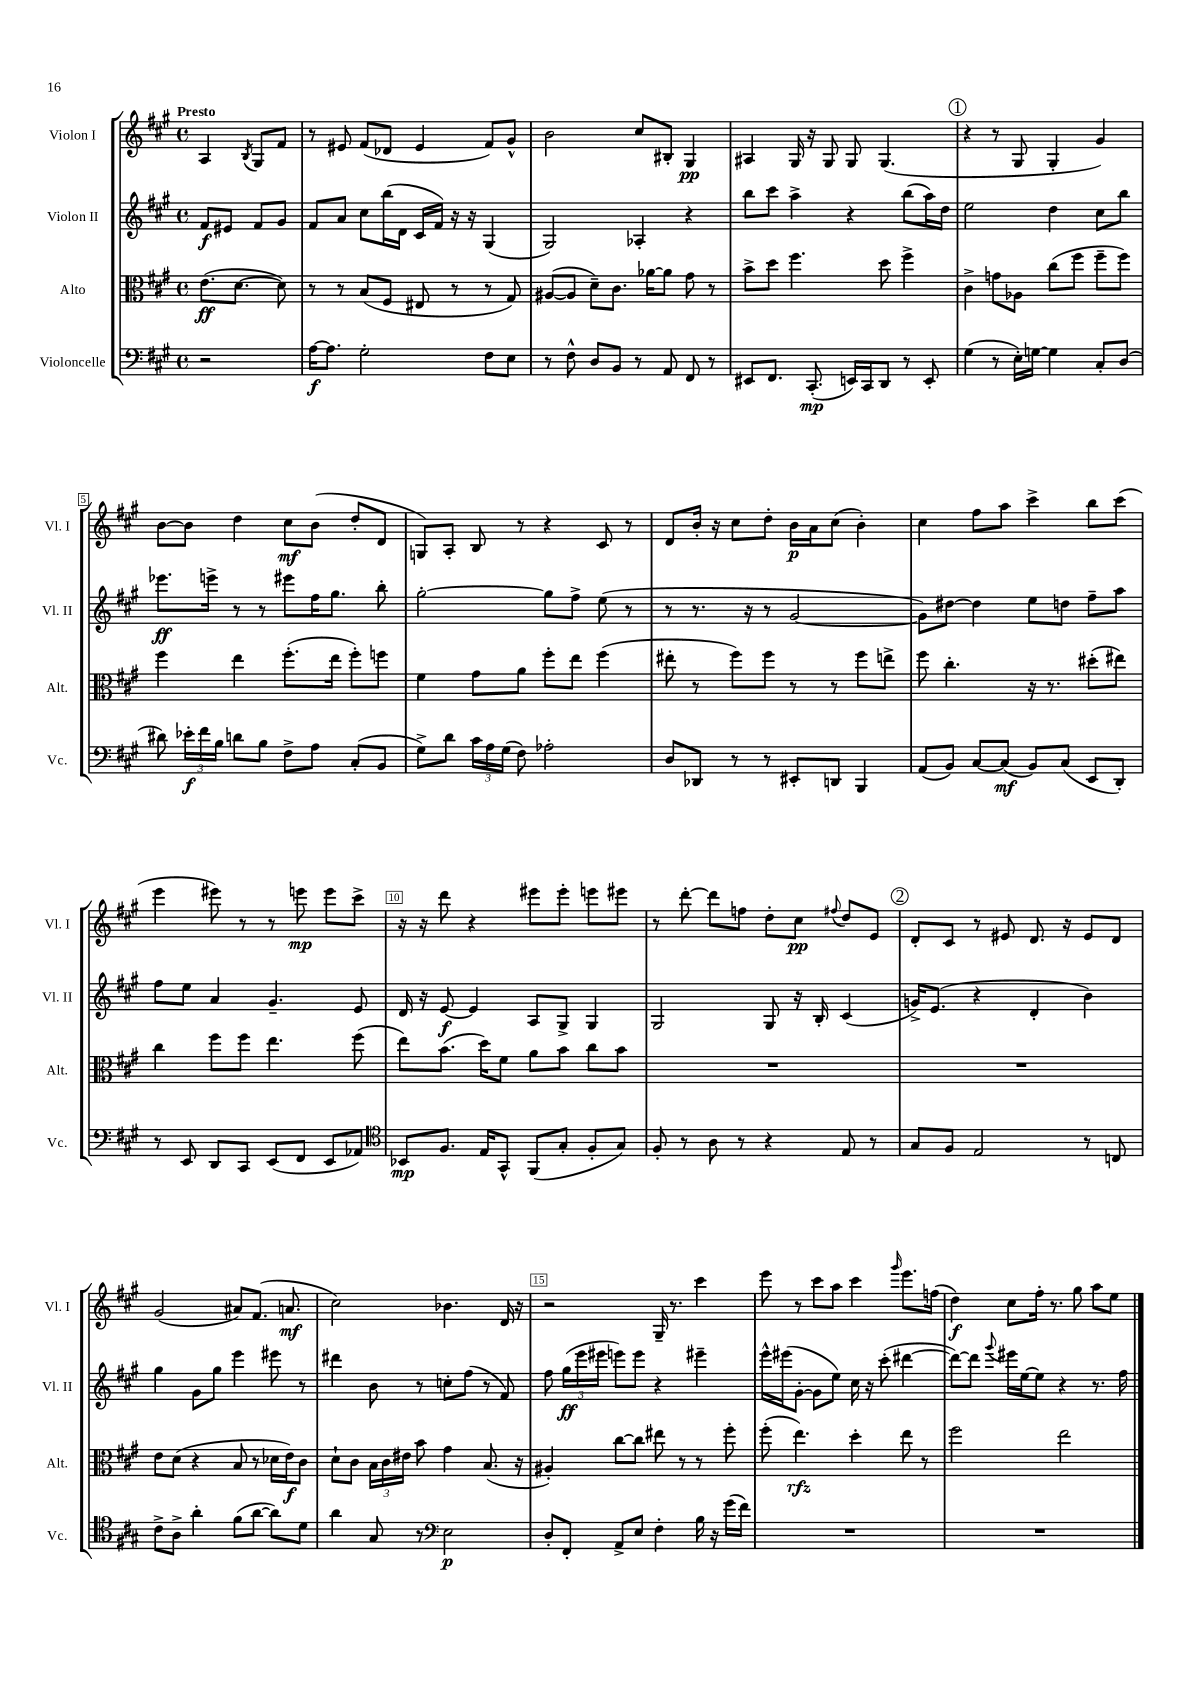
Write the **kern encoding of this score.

**kern	**dynam	**kern	**dynam	**kern	**dynam	**kern	**dynam
*part4	*part4	*part3	*part3	*part2	*part2	*part1	*part1
*staff4	*staff4	*staff3	*staff3	*staff2	*staff2	*staff1	*staff1
*I"Violoncelle	*	*I"Alto	*	*I"Violon II	*	*I"Violon I	*
*I'Vc.	*	*I'Alt.	*	*I'Vl. II	*	*I'Vl. I	*
*clefF4	*	*clefC3	*	*clefG2	*	*clefG2	*
*k[f#c#g#]	*	*k[f#c#g#]	*	*k[f#c#g#]	*	*k[f#c#g#]	*
*M4/4	*	*M4/4	*	*M4/4	*	*M4/4	*
*met(c)	*	*met(c)	*	*met(c)	*	*met(c)	*
=	=	=	=	=	=	=	=
!	!	!	!	!	!	!LO:TX:a:B:t=Presto	!
2r	.	(8.e\L	ff	8f#/L	f	4A/	.
.	.	.	.	8e#X/J	.	.	.
.	.	[8.d\J	.	.	.	.	.
.	.	.	.	.	.	8qB/	.
.	.	.	.	8f#/L	.	8G#/L	.
.	.	8d\])	.	8g#/J	.	8f#/J	.
=1	=1	=1	=1	=1	=1	=1	=1
[16A\KL	f	8r	.	8f#/L	.	8r	.
8.A\J]	.	.	.	.	.	.	.
.	.	8r	.	8a/J	.	8e#X/	.
2G#'\	.	(8B/L	.	8cc#\L	.	(8f#/L	.
.	.	8F#/J	.	(16bb\L	.	8d-X/J	.
.	.	.	.	16d\JJ	.	.	.
.	.	8E#X/	.	16c#/LL	.	4e#/	.
.	.	.	.	16f#/JJ)	.	.	.
.	.	8r	.	16r	.	.	.
.	.	.	.	16r	.	.	.
8F#\L	.	8r	.	(4G#/	.	8f#/L)	.
8E\J	.	8G#/)	.	.	.	8g#^^/J	.
=2	=2	=2	=2	=2	=2	=2	=2
8r	.	([8A#X/L	.	2G#/)	.	2b\	.
8F#^^\	.	8A#/J]	.	.	.	.	.
8D/L	.	8d~\L)	.	.	.	.	.
8BB/J	.	8.c#\J	.	.	.	.	.
8r	.	.	.	4A-X'/	.	8cc#/L	.
.	.	[16a-X\KL	.	.	.	.	.
8AA/	.	8a-\J]	.	.	.	8B#X'/J	.
8FF#/	.	8g#\	.	4r	.	4G#/	pp
8r	.	8r	.	.	.	.	.
=3	=3	=3	=3	=3	=3	=3	=3
8EE#X/L	.	8b^\L	.	8bb\L	.	4A#X/	.
8.FF#/J	.	8dd\J	.	8ccc#\J	.	.	.
.	.	4.ff#\	.	4aa^\	.	16G#/	.
(8.CC#'/	mp	.	.	.	.	16r	.
.	.	.	.	.	.	8G#/	.
16EEn/LL)	.	.	.	4r	.	8G#/	.
16CC#/J	.	.	.	.	.	.	.
8DD/J	.	8dd\	.	.	.	(4.G#/	.
8r	.	4ff#^\	.	(8bb\L	.	.	.
8EE'/	.	.	.	16aa\L)	.	.	.
.	.	.	.	16dd\JJ	.	.	.
!!LO:REH:place=s1:t=1
=4	=4	=4	=4	=4	=4	=4	=4
(4G#\	.	4c#^\	.	2ee\	.	4r	.
8r	.	8gn\L	.	.	.	8r	.
16E'\LL)	.	8A-X\J	.	.	.	8G#/	.
[16Gn\JJ	.	.	.	.	.	.	.
4G\]	.	(8cc#\L	.	4dd\	.	4G#'/	.
.	.	8ff#\J	.	.	.	.	.
8C#'/L	.	8ff#~\L	.	8cc#\L	.	4g#/)	.
(8D/J	.	8ff#\J)	.	8bb\J	.	.	.
!!LO:LB:g=z
=5	=5	=5	=5	=5	=5	=5	=5
8d#X\)	.	4ff#\	.	8.eee-X\L	ff	[8b\L	.
24e-X'\LL	f	.	.	.	.	8b\J]	.
24f#\	.	.	.	.	.	.	.
.	.	.	.	16eeen^\Jk	.	.	.
24B\JJ	.	.	.	.	.	.	.
8dn\L	.	4ee\	.	8r	.	4dd\	.
8B\J	.	.	.	8r	.	.	.
8F#^\L	.	(8.ff#'\L	.	8eee#X\L	.	8cc#\L	mf
8A\J	.	.	.	16ff#\K	.	(8b\J	.
.	.	16ee\Jk	.	8.gg#\J	.	.	.
(8C#'/L	.	8ff#'\L)	.	.	.	8dd'/L	.
8BB/J	.	8ffn\J	.	8bb'\	.	8d/J	.
=6	=6	=6	=6	=6	=6	=6	=6
8G#^\L)	.	4f#\	.	[2gg#'\	.	8Gn/L)	.
8d\J	.	.	.	.	.	8A'/J	.
24c#\LL	.	8g#\L	.	.	.	8B/	.
24A\	.	.	.	.	.	.	.
(24G#\JJ	.	.	.	.	.	.	.
8F#\)	.	8a\J	.	.	.	8r	.
2A-X'\	.	8ff#'\L	.	8gg#\L]	.	4r	.
.	.	8ee\J	.	8ff#^\J	.	.	.
.	.	(4ff#\	.	(8ee\	.	8c#/	.
.	.	.	.	8r	.	8r	.
=7	=7	=7	=7	=7	=7	=7	=7
8D/L	.	8ee#X'\	.	8r	.	8d/L	.
8DD-X/J	.	8r	.	8.r	.	16b'/Jk	.
.	.	.	.	.	.	16r	.
8r	.	8ff#\L)	.	.	.	8cc#\L	.
.	.	.	.	16r	.	.	.
8r	.	8ff#\J	.	8r	.	8dd'\J	.
8EE#X'/L	.	8r	.	[2g#/	.	16b\LL	p
.	.	.	.	.	.	16a\J	.
8DDn/J	.	8r	.	.	.	(8cc#\J	.
4BBB/	.	8ff#\L	.	.	.	4b'\)	.
.	.	8een^\J	.	.	.	.	.
=8	=8	=8	=8	=8	=8	=8	=8
(8AA/L	.	8ff#\	.	8g#\L])	.	4cc#\	.
8BB/J)	.	4.cc#'\	.	[8dd#X\J	.	.	.
[8C#/L	.	.	.	4dd#\]	.	8ff#\L	.
(8C#/J]	mf	.	.	.	.	8aa\J	.
8BB/L)	.	16r	.	8ee\L	.	4ccc#^\	.
.	.	8.r	.	.	.	.	.
(8C#/J	.	.	.	8ddn\J	.	.	.
8EE/L	.	(8dd#X'\L	.	8ff#~\L	.	8bb\L	.
8DD'/J)	.	8ee#X\J)	.	8aa\J	.	(8ccc#\J	.
!!LO:LB:g=z
=9	=9	=9	=9	=9	=9	=9	=9
8r	.	4cc#\	.	8ff#\L	.	4eee\	.
8EE/	.	.	.	8ee\J	.	.	.
8DD/L	.	8ff#\L	.	4a/	.	8eee#X\)	.
8CC#/J	.	8ff#\J	.	.	.	8r	.
(8EE/L	.	4.ee\	.	4.g#~/	.	8r	.
8FF#/J	.	.	.	.	.	8eeen\	mp
8EE/L	.	.	.	.	.	8eee\L	.
8AA-X/J)	.	(8ff#\	.	8e/	.	8ccc#^\J	.
=10	=10	=10	=10	=10	=10	=10	=10
*clefC4	*	*	*	*	*	*	*
8BB-X/L	mp	8ee\L)	.	16d/	.	16r	.
.	.	.	.	16r	.	16r	.
8.F#/J	.	(8.b\J	.	[8e/	f	8ddd\	.
.	.	.	.	4e/]	.	4r	.
16E/KL	.	16dd\KL)	.	.	.	.	.
8GG#^^/J	.	8f#\J	.	.	.	.	.
(8FF#/L	.	8a\L	.	8A/L	.	8eee#X\L	.
8G#'/J	.	8b\J	.	8G#^/J	.	8eee#'\J	.
8F#'/L	.	8cc#\L	.	4G#/	.	8eeen\L	.
8G#/J)	.	8b\J	.	.	.	8eee#X\J	.
=11	=11	=11	=11	=11	=11	=11	=11
8F#'/	.	1r	.	2G#/	.	8r	.
8r	.	.	.	.	.	[8ddd'\	.
8A\	.	.	.	.	.	8ddd\L]	.
8r	.	.	.	.	.	8ffn\J	.
4r	.	.	.	8G#/	.	8dd'\L	.
.	.	.	.	16r	.	8cc#\J	pp
.	.	.	.	16B'/	.	.	.
.	.	.	.	.	.	8qqff#X/	.
8E/	.	.	.	(4c#/	.	8dd/L	.
8r	.	.	.	.	.	8e/J	.
!!LO:REH:place=s1:t=2
=12	=12	=12	=12	=12	=12	=12	=12
8G#/L	.	1r	.	16gn^/KL)	.	8d'/L	.
.	.	.	.	(8.e/J	.	.	.
8F#/J	.	.	.	.	.	8c#/J	.
2E/	.	.	.	4r	.	8r	.
.	.	.	.	.	.	8e#X/	.
.	.	.	.	4d'/	.	8.d/	.
.	.	.	.	.	.	16r	.
8r	.	.	.	4b\)	.	8e#/L	.
8Cn/	.	.	.	.	.	8d/J	.
!!LO:LB:g=z
=13	=13	=13	=13	=13	=13	=13	=13
8c#^\L	.	8e\L	.	4gg#\	.	(2g#/	.
8A^\J	.	(8d\J	.	.	.	.	.
4a'\	.	4r	.	8g#\L	.	.	.
.	.	.	.	8gg#\J	.	.	.
(8f#\L	.	8B/	.	4eee\	.	8a#X/L)	.
[8a\J	.	8r	.	.	.	(8.f#/J	.
8a\L])	.	16d-X\LL	.	8eee#X\	.	.	.
.	.	16e\J)	f	.	.	8.an/	mf
8d\J	.	8c#\J	.	8r	.	.	.
=14	=14	=14	=14	=14	=14	=14	=14
4a\	.	8d`\L	.	4ddd#X\	.	2cc#\)	.
.	.	8c#\J	.	.	.	.	.
8G#/	.	24B\LL	.	8b\	.	.	.
.	.	24c#\	.	.	.	.	.
.	.	24e#X\JJ	.	.	.	.	.
8r	.	8b\	.	8r	.	.	.
*clefF4	*	*	*	*	*	*	*
2E\	p	4g#\	.	8ccn'\L	.	4.b-X\	.
.	.	.	.	(8ff#\J	.	.	.
.	.	(8.B/	.	8r	.	.	.
.	.	.	.	8f#/)	.	16d/	.
.	.	16r	.	.	.	16r	.
=15	=15	=15	=15	=15	=15	=15	=15
8D'/L	.	4A#X'/)	.	8ff#\	.	2r	.
8FF#'/J	.	.	.	(24gg#\LL	ff	.	.
.	.	.	.	24eee\	.	.	.
.	.	.	.	24eee#X\JJ	.	.	.
8AA^/L	.	[8cc#\L	.	8eeen\L)	.	.	.
8E/J	.	8cc#\J]	.	8eee\J	.	.	.
4F#'\	.	8ee#X\	.	4r	.	16G#~/	.
.	.	.	.	.	.	8.r	.
.	.	8r	.	.	.	.	.
16B\	.	8r	.	4eee#X~\	.	4ccc#\	.
16r	.	.	.	.	.	.	.
(16g#\LL	.	8ff#'\	.	.	.	.	.
16f#\JJ)	.	.	.	.	.	.	.
=16	=16	=16	=16	=16	=16	=16	=16
1r	.	(8ff#'\	.	16eee^^\LL	.	8eee\	.
.	.	.	.	(16eee#X\J	.	.	.
.	.	4.ee\)	rfz	[8g#'\J	.	8r	.
.	.	.	.	8g#\L]	.	8ccc#\L	.
.	.	.	.	8ee\J)	.	8aa\J	.
.	.	4dd'\	.	16cc#\	.	4ccc#\	.
.	.	.	.	16r	.	.	.
.	.	.	.	(8ccc#'\	.	.	.
.	.	.	.	.	.	16qqggg#/	.
.	.	8ee\	.	[4ddd#X\	.	8.eee\L	.
.	.	8r	.	.	.	.	.
.	.	.	.	.	.	(16ffn\Jk	.
=17	=17	=17	=17	=17	=17	=17	=17
1r	.	2ff#\	.	8ddd#\L_)	.	4dd\)	f
.	.	.	.	8ddd#\J]	.	.	.
.	.	.	.	8qqggg#/	.	.	.
.	.	.	.	16eee#X\LL	.	8cc#\L	.
.	.	.	.	[16ee\J	.	.	.
.	.	.	.	8ee\J]	.	16ff#'\Jk	.
.	.	.	.	.	.	8.r	.
.	.	2ee\	.	4r	.	.	.
.	.	.	.	.	.	8gg#\	.
.	.	.	.	8.r	.	8aa\L	.
.	.	.	.	.	.	8ee\J	.
.	.	.	.	16ff#\	.	.	.
==	==	==	==	==	==	==	==
*-	*-	*-	*-	*-	*-	*-	*-
